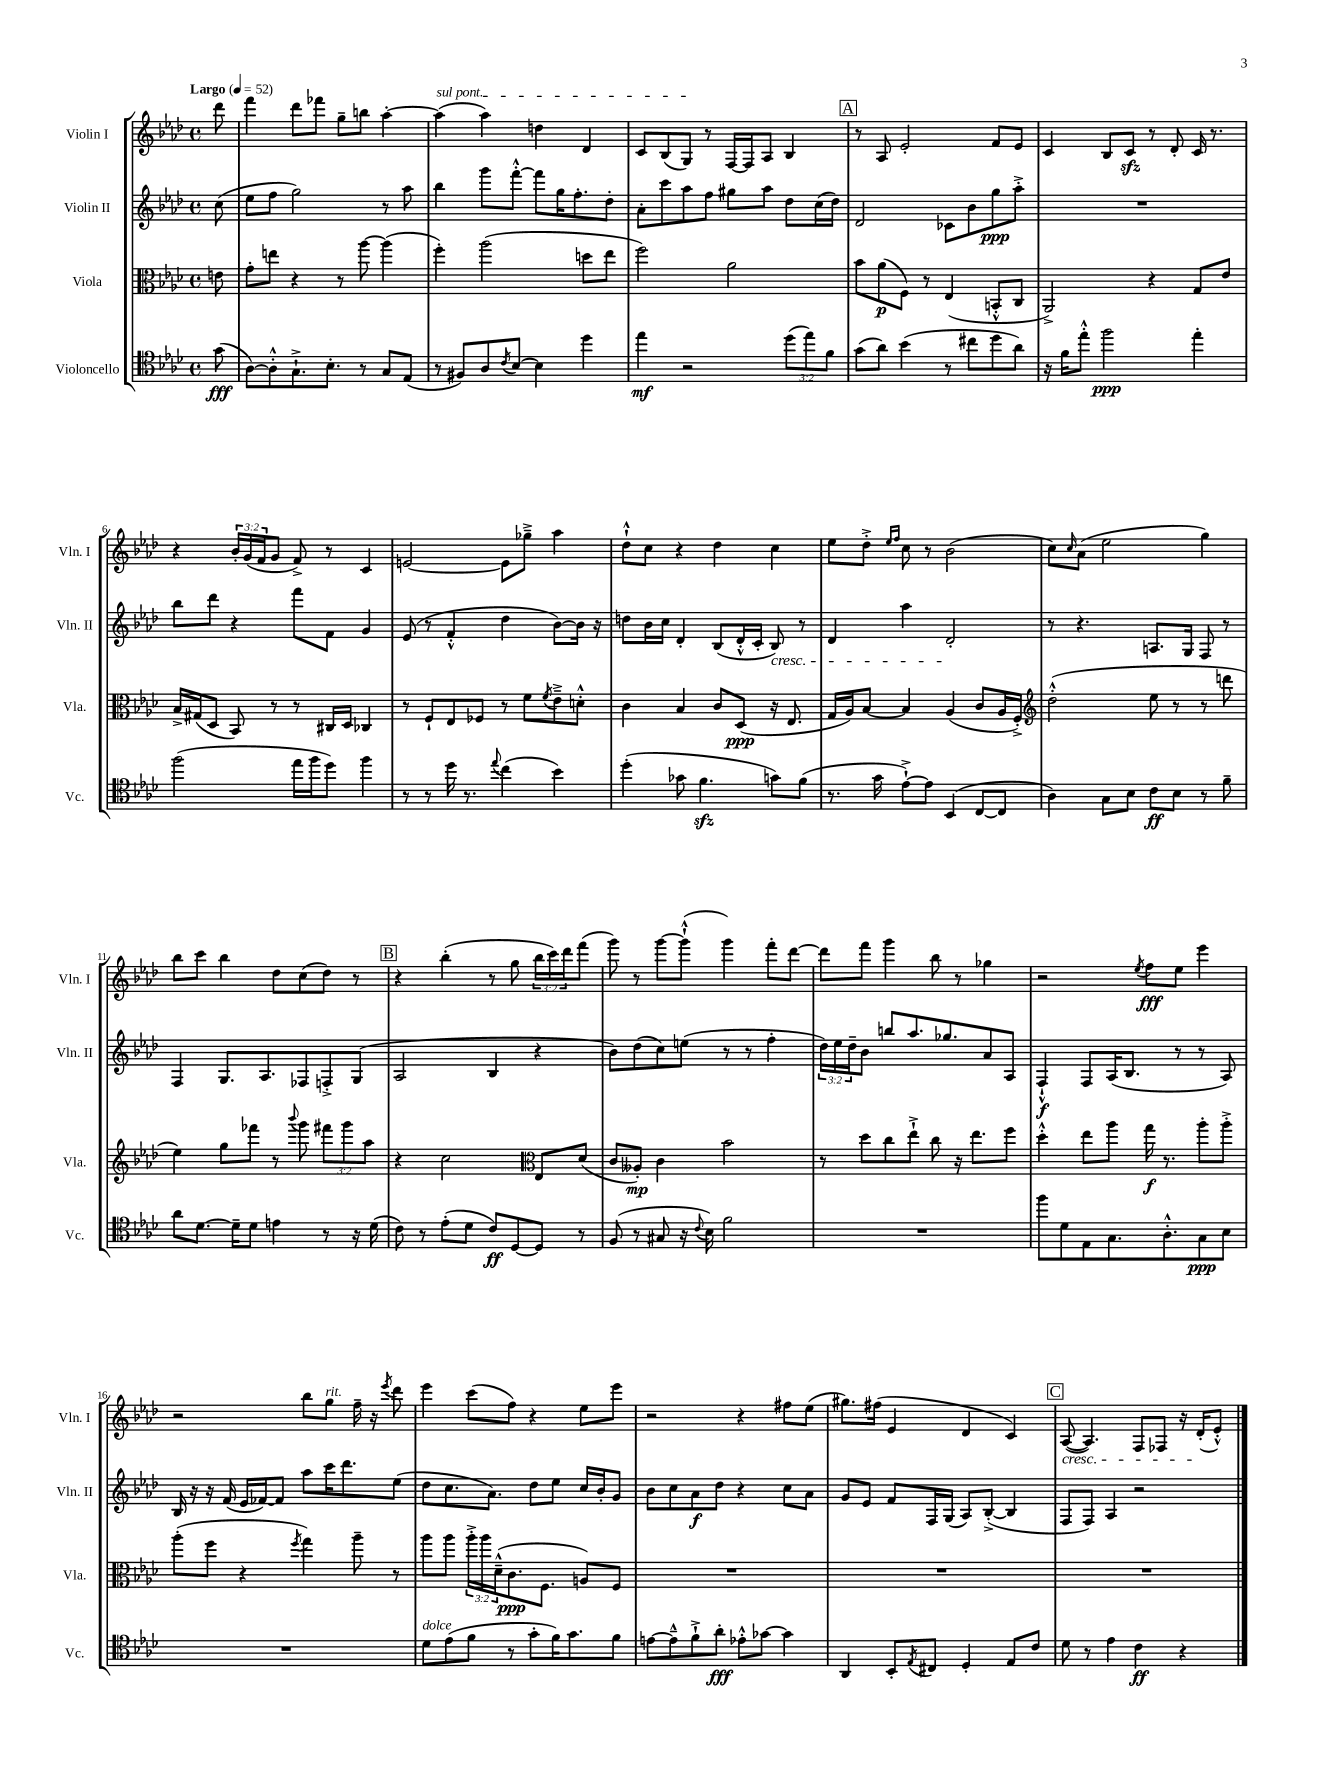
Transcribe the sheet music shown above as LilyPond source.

<<
\new StaffGroup <<
\new Staff = "s0" \with { instrumentName = "Violin I" shortInstrumentName = "Vln. I" } {
    \clef treble \key aes \major \defaultTimeSignature \time 4/4 \override Staff.TupletNumber.text = #tuplet-number::calc-fraction-text \partial 8 \tempo "Largo" 4 = 52
    des'''8 |
    f'''4 des'''8 fes'''8 g''8-- b''8 aes''4~-. |
    \once \override TextSpanner.bound-details.left.text = \markup { \italic "sul pont." } aes''4\startTextSpan( aes''4) d''4 des'4 |
    c'8 bes8( g8\stopTextSpan) r8 f16~ f16 aes8 bes4 |
    \mark \markup { \box "A" } r8 aes8 ees'2-. f'8 ees'8 |
    c'4 bes8 c'8\sfz r8 des'8-. c'16 r8. |
    r4 \tuplet 3/2 { bes'16-. g'16( f'16 } g'8 f'8->) r8 c'4 |
    e'2~ e'8 ges''8---> aes''4 |
    des''8-!-^ c''8 r4 des''4 c''4 |
    ees''8 des''8-.-> \grace { ees''16 f''16 } c''8 r8 bes'2( |
    c''8) \grace { c''16 } aes'8( ees''2 g''4) |
    bes''8 c'''8 bes''4 des''8 c''8( des''8) r8 |
    \mark \markup { \box "B" } r4 bes''4-.( r8 g''8 \tuplet 3/2 { bes''16 c'''16) des'''16 } f'''8( |
    g'''8) r8 g'''8~ g'''8-!-^( g'''4) f'''8-. des'''8~ |
    des'''8 f'''8 g'''4 bes''8 r8 ges''4 |
    r2 \acciaccatura { ees''8 } f''8\fff ees''8 ees'''4 |
    r2 bes''8 g''8^\markup { \italic "rit." } f''16-- r16 \acciaccatura { ees'''8 } des'''8 |
    ees'''4 c'''8( f''8) r4 ees''8 ees'''8 |
    r2 r4 fis''8 ees''8( |
    gis''8.) fis''16( ees'4 des'4 c'4) |
    \mark \markup { \box "C" } aes8~\cresc( aes4.) f8 fes8 r16 des'16-.\!( ees'8-.-^) \bar "|." |
}
\new Staff = "s1" \with { instrumentName = "Violin II" shortInstrumentName = "Vln. II" } {
    \clef treble \key aes \major \defaultTimeSignature \time 4/4 \override Staff.TupletNumber.text = #tuplet-number::calc-fraction-text \partial 8
    c''8( |
    ees''8 f''8 g''2) r8 aes''8 |
    bes''4 g'''8 f'''8~-.-^ f'''8 g''16 f''8.-. des''8-. |
    aes'8-. c'''8 aes''8 f''8 gis''8 aes''8 des''8 c''16( des''16) |
    \mark \markup { \box "A" } des'2 ces'8 bes'8 g''8\ppp aes''8-.-> |
    R1 |
    bes''8 des'''8 r4 f'''8 f'8 g'4 |
    ees'8( r8 f'4-.-^ des''4 bes'8~) bes'16 r16 |
    d''8 bes'16 c''16 des'4-. bes8( des'16-.-^ c'16-. bes8\cresc) r8 |
    des'4 aes''4 des'2-.\! |
    r8 r4. a8. g16 f8 r8 |
    f4 g8. aes8. fes8 f8-.-> g8( |
    \mark \markup { \box "B" } aes2 bes4 r4 |
    bes'8) des''8( c''8) e''8( r8 r8 f''4-. |
    \tuplet 3/2 { des''16) ees''16 des''16-- } bes'8 b''8 aes''8. ges''8. aes'8 aes8 |
    f4-!-^\f f8 aes16( bes8. r8 r8 aes8) |
    bes16 r16 r16 f'16( ees'16 fes'16~) fes'8 aes''8 c'''16 des'''8. ees''8( |
    des''8 c''8. aes'8.) des''8 ees''8 c''16 bes'16-. g'8 |
    bes'8 c''8 aes'8\f des''8 r4 c''8 aes'8 |
    g'8 ees'8 f'8 f16 g16( aes8) bes8~-.->( bes4 |
    \mark \markup { \box "C" } f8 f8) aes4 r2 \bar "|." |
}
\new Staff = "s2" \with { instrumentName = "Viola" shortInstrumentName = "Vla." } {
    \clef alto \key aes \major \defaultTimeSignature \time 4/4 \override Staff.TupletNumber.text = #tuplet-number::calc-fraction-text \partial 8
    e'8 |
    g'8-. e''8 r4 r8 aes''8~ aes''4( |
    f''4-.) aes''2( d''8 ees''8 |
    f''2) aes'2 |
    \mark \markup { \box "A" } bes'8 aes'8\p( f8) r8 ees4( b,8-.-^ c8 |
    aes,2->) r4 g8 ees'8 |
    bes16-> gis16( des8 bes,8) r8 r8 cis16 des16 ces4 |
    r8 f8-! ees8 fes8 r8 f'8 \acciaccatura { f'8 } ees'8---> d'8-.-^ |
    c'4 bes4 c'8 des8\ppp( r16 ees8. |
    g16 aes16) bes8~ bes4 aes4( c'8 aes16 f16-.->) |
    \clef treble des''2-.-^( ees''8 r8 r8 d'''8 |
    ees''4) g''8 fes'''8 r8 \appoggiatura { bes'''8 } g'''8 \tuplet 3/2 { fis'''8 g'''8 aes''8 } |
    \mark \markup { \box "B" } r4 c''2 \clef alto ees8 des'8( |
    c'8 aeses8-.\mp) c'4 bes'2 |
    r8 des''8 c''8 ees''8-!-> c''8 r16 ees''8. f''8 |
    des''4-.-^ ees''8 aes''8 g''16\f r8. aes''8-. aes''8-.-> |
    aes''8-.( f''8 r4 \acciaccatura { f''8 } g''4) aes''8-- r8 |
    aes''8 aes''8 \tuplet 3/2 { aes''16-.-> aes''16 des'16---^( } c'8.\ppp f8. a8) f8 |
    R1 |
    R1 |
    \mark \markup { \box "C" } R1 \bar "|." |
}
\new Staff = "s3" \with { instrumentName = "Violoncello" shortInstrumentName = "Vc." } {
    \clef tenor \key aes \major \defaultTimeSignature \time 4/4 \override Staff.TupletNumber.text = #tuplet-number::calc-fraction-text \partial 8
    g'8\fff( |
    aes8~) aes8-.-^ g8.-!-> bes8.-. r8 g8 ees8( |
    r8 fis8) aes8 \acciaccatura { c'8 } bes8~ bes4 des''4 |
    ees''4\mf r2 \tuplet 3/2 { des''8( ees''8) f'8 } |
    \mark \markup { \box "A" } g'8( aes'8) bes'4( r8 cis''8 des''8 aes'8) |
    r16 f'16 ees''8-.-^ f''2\ppp ees''4-. |
    f''2( ees''16 f''16 des''8) f''4 |
    r8 r8 des''16 r8. \appoggiatura { ees''8 } c''4( bes'4) |
    des''4-.( ges'8 f'4.\sfz g'8) f'8( |
    r8. g'16 ees'8~-!->) ees'8 bes,4( c8~ c8 |
    aes4) g8 bes8 c'8\ff bes8 r8 f'8-- |
    aes'8 des'8.~ des'16-- des'8 e'4 r8 r16 des'16( |
    \mark \markup { \box "B" } c'8) r8 ees'8-.( des'8 c'8\ff) des8~ des8 r8 |
    f8( r8 gis8 r16 \appoggiatura { c'8 } bes16) f'2 |
    R1 |
    f''8 des'8 ees8 g8. aes8.-.-^ g8\ppp bes8 |
    R1 |
    des'8^\markup { \italic "dolce" } ees'8( f'8 r8 g'8-. f'16) g'8. f'8 |
    e'8~ e'8---^ f'8-!-> aes'8-.\fff ees'8-.-^ ges'8~ ges'4 |
    aes,4 bes,8-. \acciaccatura { ees8 } cis8 des4-. ees8 c'8 |
    \mark \markup { \box "C" } des'8 r8 ees'4 c'4\ff r4 \bar "|." |
}
>>
>>
